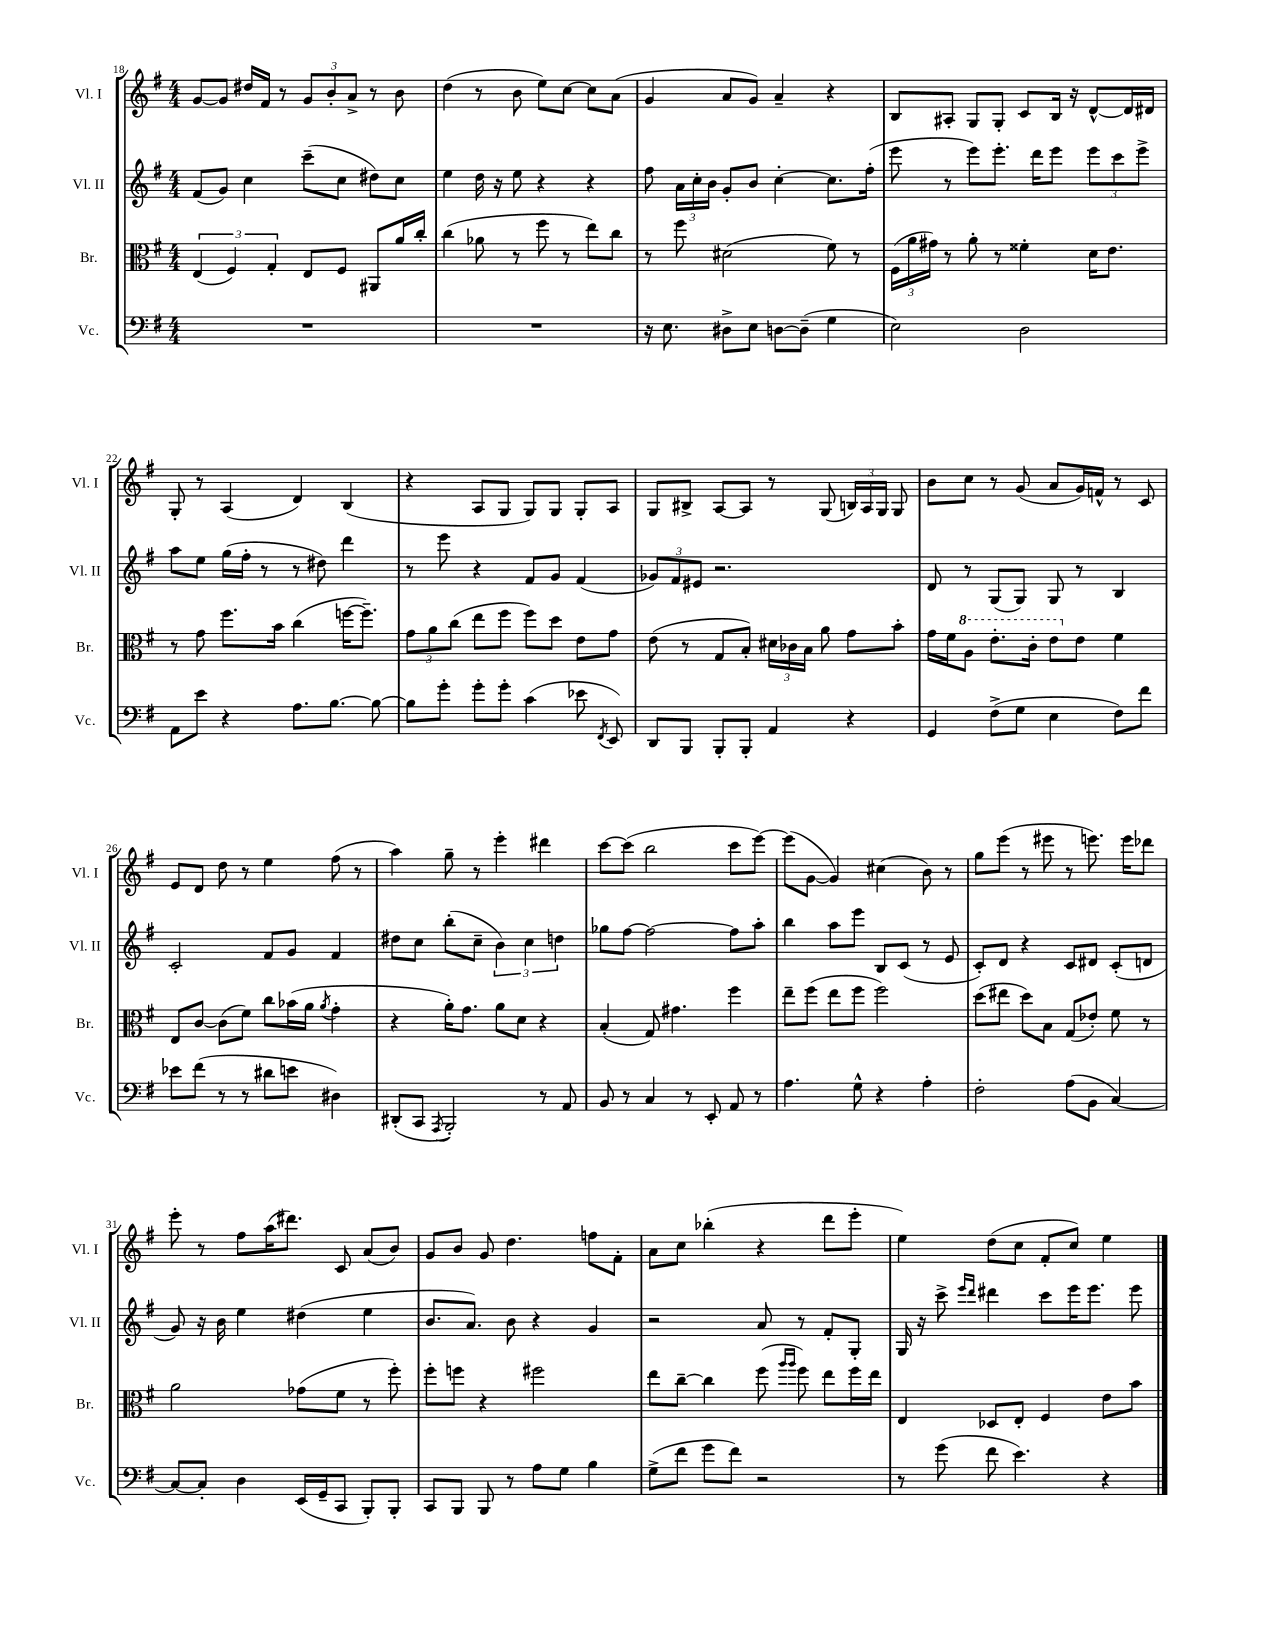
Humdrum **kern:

**kern	**kern	**kern	**kern
*part4	*part3	*part2	*part1
*staff4	*staff3	*staff2	*staff1
*I"Vc.	*I"Br.	*I"Vl. II	*I"Vl. I
*I'Vc.	*I'Br.	*I'Vl. II	*I'Vl. I
*clefF4	*clefC3	*clefG2	*clefG2
*k[f#]	*k[f#]	*k[f#]	*k[f#]
*M4/4	*M4/4	*M4/4	*M4/4
=18	=18	=18	=18
1r	(6E/	(8f#/L	[8g/L
.	.	8g/J)	8g/J]
.	6F#/)	.	.
.	.	4cc\	16dd#X/LL
.	.	.	16f#/JJ
.	6G'/	.	.
.	.	.	8r
.	8E/L	(8ccc~\L	12g/L
.	.	.	12b'/
.	8F#/J	8cc\J	.
.	.	.	12a^/J
.	8AA#X/L	8dd#X\L)	8r
.	16a/L	8cc\J	8b\
.	16cc'/JJ	.	.
=19	=19	=19	=19
1r	(4cc\	4ee\	(4dd\
.	8a-X\	16dd\	8r
.	.	16r	.
.	8r	8ee\	8b\
.	8ff#\	4r	8ee\L)
.	8r	.	[8cc\J
.	8ee\L)	4r	8cc\L]
.	8cc\J	.	(8a\J
=20	=20	=20	=20
16r	8r	8ff#\	4g/
8.E\	.	.	.
.	8ff#\	24a\LL	.
.	.	24cc'\	.
.	.	24b\JJ	.
8D#X^\L	(2d#X\	8g'/L	8a/L
8E\J	.	8b/J	8g/J)
[8Dn\L	.	[4cc'\	4a~/
(8D~\J]	.	.	.
4G\	8f#\)	8.cc\L]	4r
.	8r	.	.
.	.	(16ff#'\Jk	.
=21	=21	=21	=21
2E\)	(24F#\LL	8eee\	8B/L
.	24a\	.	.
.	24g#X\JJ)	.	.
.	8r	8r	8A#X'/J
.	8a'\	8eee\L)	8G/L
.	8r	8.eee'\J	8G'/J
2D\	4f##X'\	.	8c/L
.	.	16ddd\KL	.
.	.	8eee\J	16B/Jk
.	.	.	16r
.	16d\KL	12eee\L	[8d^^/L
.	8.e\J	.	.
.	.	12ccc\	.
.	.	.	16d/L]
.	.	12eee^\J	.
.	.	.	16d#X/JJ
!!LO:LB:g=z
=22	=22	=22	=22
8AA\L	8r	8aa\L	8G'/
8e\J	8g\	8ee\J	8r
4r	8.ff#\L	(16gg\LL	(4A/
.	.	16ff#'\JJ	.
.	.	8r	.
.	16b\Jk	.	.
8.A\L	(4cc\	8r	4d/)
.	.	8dd#X\)	.
[8.B\J	.	.	.
.	[16ffn\KL	4ddd\	(4B/
.	8.ff~\J])	.	.
8B\_	.	.	.
=23	=23	=23	=23
8B\L]	12g\L	8r	4r
.	12a\	.	.
8g'\J	.	8eee\	.
.	(12cc\J	.	.
8g'\L	8ee\L	4r	8A/L
8g'\J	8ff#\J	.	8G/J
(4c\	8ff#\L)	8f#/L	8G/L)
.	8dd\J	8g/J	8G/J
8e-X\	8e\L	(4f#/	8G'/L
8qFF#/	.	.	.
8EE/)	8g\J	.	8A/J
=24	=24	=24	=24
8DD/L	(8e\	12g-X/L)	8G/L
.	.	12f#/	.
8BBB/J	8r	.	8B#X^/J
.	.	12e#X/J	.
8BBB'/L	8G/L	2.r	[8A/L
8BBB'/J	8B'/J)	.	8A/J]
4AA/	24d#X\LL	.	8r
.	24c-X\	.	.
.	24B\JJ	.	.
.	8a\	.	(8G/
4r	8g\L	.	24Bn/LL)
.	.	.	24A/
.	.	.	24G/JJ
.	8b'\J	.	8G/
=25	=25	=25	=25
4GG/	16g\LL	8d/	8b\L
.	16f#\J	.	.
*	*8va	*	*
.	8a\J	8r	8cc\J
(8F#^\L	8.ee'\L	(8G/L	8r
8G\J	.	8G/J)	(8g/
.	16cc'\Jk	.	.
4E\	8ee\L	8G/	8a/L
*	*X8va	*	*
.	8e\J	8r	16g/L)
.	.	.	16fn^^/JJ
8F#\L)	4f#\	4B/	8r
8f#\J	.	.	8c/
!!LO:LB:g=z
=26	=26	=26	=26
8e-X\L	8E/L	2c'/	8e/L
(8f#\J	[8c/J	.	8d/J
8r	(8c\L]	.	8dd\
8r	8f#\J)	.	8r
8d#X\L	8cc\L	8f#/L	4ee\
8en\J	(16b-X\L	8g/J	.
.	16a\JJ	.	.
.	8qa/	.	.
4D#X\)	4g'\	4f#/	(8ff#\
.	.	.	8r
=27	=27	=27	=27
(8DD#X'/L	4r	8dd#X\L	4aa\)
8CC/J	.	8cc\J	.
8qAAA/	.	.	.
2BBB'/)	16a'\KL)	(8bb'\L	8gg~\
.	8.g\J	.	.
.	.	8cc~\J	8r
.	8a\L	6b\)	4eee'\
.	8d\J	.	.
.	.	6cc\	.
8r	4r	.	4ddd#X\
.	.	6ddn\	.
8AA/	.	.	.
=28	=28	=28	=28
8BB/	(4B'/	8gg-X\L	[8ccc\L
8r	.	[8ff#\J	(8ccc\J]
4C/	8G/)	2ff#\_	2bb\
.	4.g#X\	.	.
8r	.	.	.
8EE'/	.	.	.
8AA/	4ff#\	8ff#\L]	8ccc\L
8r	.	8aa'\J	[8eee\J)
=29	=29	=29	=29
4.A\	8ee~\L	4bb\	(8eee\L]
.	(8ff#\J	.	[8g\J
.	8ee\L	8aa\L	4g/])
8G^^\	8ff#\J	8eee\J	.
4r	2ff#\)	8B/L	(4cc#X\
.	.	(8c/J	.
4A'\	.	8r	8b\)
.	.	8e/	8r
=30	=30	=30	=30
2F#'\	(8dd\L	8c'/L)	8gg\L
.	8ee#X\J	8d/J	(8eee\J
.	8dd\L)	4r	8r
.	8B\J	.	8eee#X\
(8A\L	(8G/L	8c/L	8r
8BB\J	8e-X'/J)	8d#X/J	8.eeen\)
[4C/)	8f#\	(8c'/L	.
.	.	.	16eee\KL
.	8r	8dn/J	8ddd-X\J
!!LO:LB:g=z
=31	=31	=31	=31
8C/L_	2a\	8g/)	8eee'\
8C'/J]	.	16r	8r
.	.	16b\	.
4D\	.	4ee\	8ff#\L
.	.	.	(16aa\K
.	.	.	8.ddd#X\J)
(16EE/LL	(8g-X\L	(4dd#X\	.
16GG~/J	.	.	.
8CC/J	8f#\J	.	8c/
8BBB'/L)	8r	4ee\	(8a/L
8BBB'/J	8ff#'\)	.	8b/J)
=32	=32	=32	=32
8CC/L	8ff#'\L	8.b/L	8g/L
8BBB/J	8ffn\J	.	8b/J
.	.	8.a/J)	.
8BBB/	4r	.	8g/
8r	.	8b\	4.dd\
8A\L	2ff#X\	4r	.
8G\J	.	.	.
4B\	.	4g/	8ffn\L
.	.	.	8f#'\J
=33	=33	=33	=33
(8G^\L	8ee\L	2r	8a\L
8f#\J	[8cc~\J	.	8cc\J
8g\L	4cc\]	.	(4bb-X'\
8f#\J)	.	.	.
2r	(8ff#\	8a/	4r
.	16qqaa/LL	.	.
.	16qqaa/JJ	.	.
.	8ff#\)	8r	.
.	8ee\L	8f#'/L	8ddd\L
.	16ff#\L	8G'/J	8eee'\J
.	16ee\JJ	.	.
=34	=34	=34	=34
8r	4E/	16G/	4ee\)
.	.	16r	.
(8g\	.	8ccc^\	.
.	.	16qqeee/LL	.
.	.	16qqddd/JJ	.
8f#\	8D-X/L	4ddd#X\	(8dd\L
4.e\)	8E'/J	.	8cc\J
.	4F#/	8ccc\L	8f#'/L
.	.	16eee\K	8cc/J)
.	.	8.eee\J	.
4r	8e\L	.	4ee\
.	8b\J	8eee\	.
==	==	==	==
*-	*-	*-	*-
